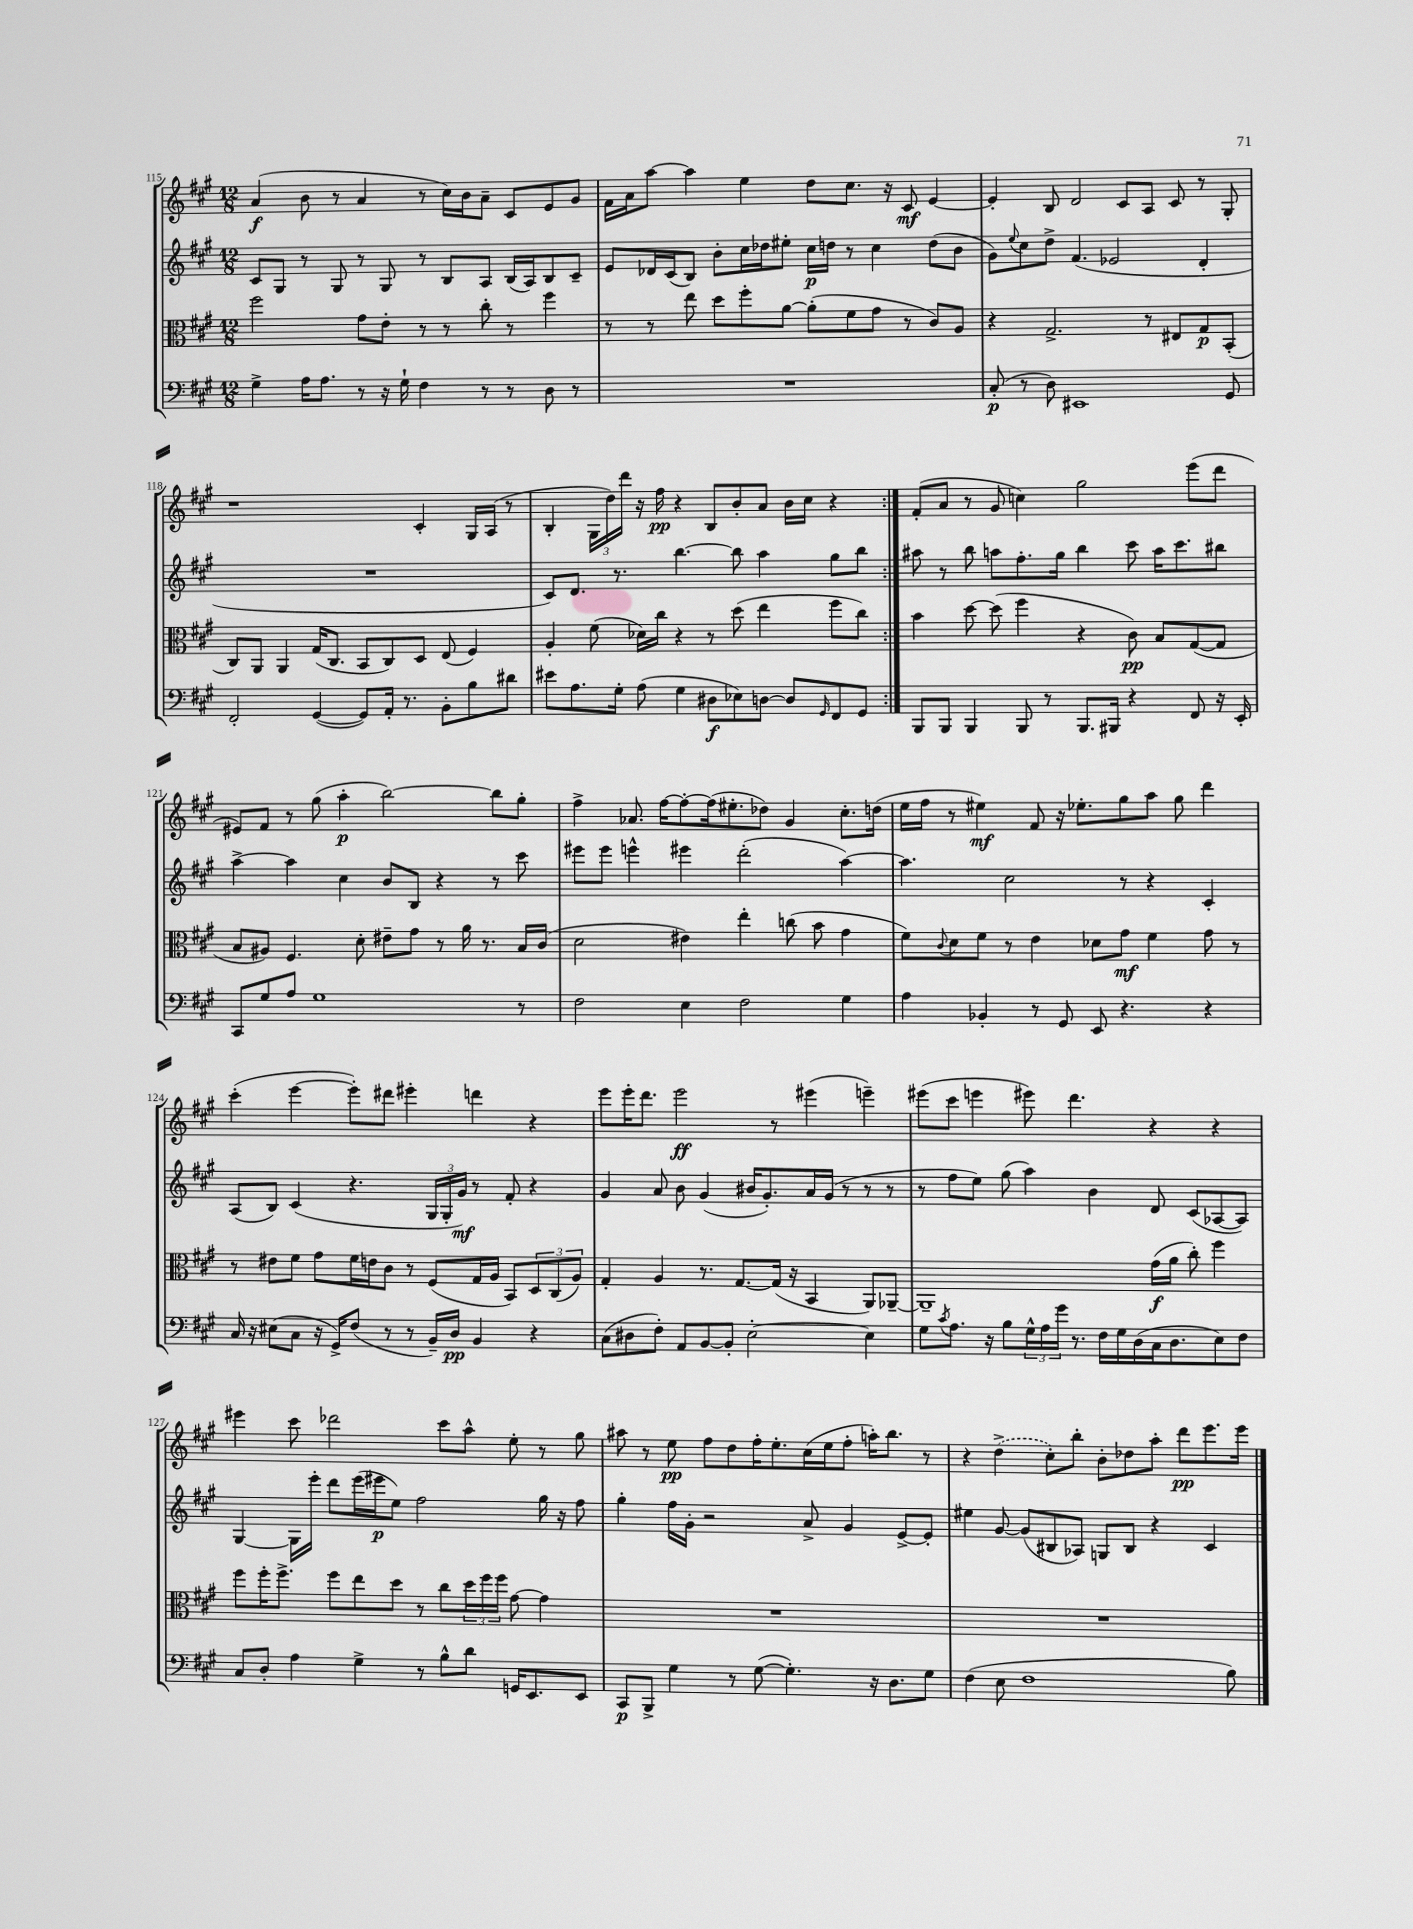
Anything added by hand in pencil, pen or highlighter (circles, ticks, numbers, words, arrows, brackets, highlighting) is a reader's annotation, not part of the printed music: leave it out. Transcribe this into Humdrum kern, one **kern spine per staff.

**kern	**kern	**kern	**kern
*staff4	*staff3	*staff2	*staff1
*clefF4	*clefC3	*clefG2	*clefG2
*k[f#c#g#]	*k[f#c#g#]	*k[f#c#g#]	*k[f#c#g#]
*M12/8	*M12/8	*M12/8	*M12/8
4G#^\	2ff#\	8c#/L	(4a/
.	.	8G#/J	.
16A\LK	.	8r	8b\
8.A\J	.	.	.
.	.	8G#/	8r
8r	8g#\L	8r	4a/
16r	8e'\J	8G#/	.
16G#`\	.	.	.
4F#\	8r	8r	8r
.	8r	8B/L	16cc#\LL)
.	.	.	16b\J
8r	8cc#'\	8A/J	8a~\J
8r	8r	(16B/LL	8c#/L
.	.	16A/J)	.
8D\	4ff#\	8B/	8e/
8r	.	8c#~/J	8g#/J
=	=	=	=
1.r	8r	8e/L	16f#\LL
.	.	.	16a\J
.	8r	16d-/L	[8aa\J
.	.	(16c#/J	.
.	8ee\	8B/J)	4aa\]
.	8dd\L	8b'\L	.
.	8ff#'\	16cc#\L	4ee\
.	.	16dd-\J	.
.	[8a\J	8ee#'\J	.
.	(8a'\]L	16cc#\LL	8dd\L
.	.	16dd\JJ	.
.	8f#\	8r	8.cc#\J
.	8g#\J	4cc#\	.
.	.	.	16r
.	8r	.	8c#/
.	8c#/L)	(8dd\L	[4e/
.	8A/J	8b\J	.
=	=	=	=
(8C#'/	4r	8g#\L)	4e'/]
.	.	8qqee/	.
8r	.	8cc#\	.
8D\)	2.G#^/	8dd^\J	8B/
1EE#	.	(4.f#/	2d/
.	.	2e-/	.
.	.	.	8c#/L
.	8r	.	8A/J
.	8E#/L	.	8c#/
.	8G#/	4d'/	8r
8GG#/	(8BB'/J	.	8G#'/
=	=	=	=
2FF#'/	8C#/L)	1.r	1r
.	8AA/J	.	.
.	4AA/	.	.
([4GG#/	(16G#/LK	.	.
.	8.C#/J	.	.
8GG#/]L)	8BB/L	.	.
16AA'/Jk	8C#/)	.	.
8.r	.	.	.
.	8D/J	.	4c#'/
8BB'\L	(8E/	.	.
8B\	4F#/)	.	16G#/LL
.	.	.	(16A/JJ
8d#\J	.	.	8r
=	=	=	=
8e#\L	4A'/	8c#/L)	4B'/
8.A\	.	8.d/J	.
.	(8f#\	.	24G#\LL
.	.	.	24dd\)
16G#'\Jk	.	8.r	.
.	.	.	24ddd\JJ
(8A\	16d-\LL)	.	16r
.	16cc#\JJ	.	16ff#\
4G#\	4r	[4.bb\	4r
8D#\L	8r	.	8B/L
8E-\)	(8dd\	8bb\]	8b'/
[8D\J	4ee\	4aa\	8a/J
8D/]L	.	.	16b\LL
.	.	.	16cc#\JJ
16qqGG#/	.	.	.
8FF#/	8ff#\L	8gg#\L	4r
8GG#/J	8cc#\J)	8bb\J	.
=:|!	=:|!	=:|!	=:|!
8BBB/L	4b\	8aa#\	(8f#'/L
8BBB/J	.	8r	8a/J
4BBB/	[8dd\	8bb\	8r
.	(8dd\]	8aa\L	8g#/
8BBB/	4ff#\	8.ff#'\	4cc\)
8r	.	.	.
.	.	16gg#\Jk	.
8.BBB/L	4r	4bb\	2gg#\
16BBB#/Jk	.	.	.
4r	8c#\)	8ccc#\	.
.	8B/L	16aa\LK	.
.	.	8.ccc#\	.
8FF#/	([8G#/	.	(8eee\L
16r	8G#/]J	8bb#\J	8ddd\J
16EE'/	.	.	.
=	=	=	=
8CC#/L	8B/L	[4aa^\	8e#/L)
8G#/	8A#/J)	.	8f#/J
8A/J	4.F#/	4aa\]	8r
1G#	.	.	(8gg#\
.	.	4cc#\	4aa'\
.	8d'\	.	.
.	8e#~\L	8b/L	[2bb\)
.	8g#\J	8B/J	.
.	8r	4r	.
.	16a\	.	.
.	8.r	.	.
.	.	8r	8bb\]L
8r	16B/LL	8ccc#\	8gg#'\J
.	(16c#/JJ	.	.
=	=	=	=
2F#\	2d\	8eee#\L	4ff#^\
.	.	8eee#\J	.
.	.	4eee^^\	8.a-/
.	.	.	[16ff#\LK
4E\	4e#\)	4eee#\	8ff#'\_
.	.	.	(16ff#\]k
.	.	.	8.ee#'\
2F#\	4ee'\	(2ddd'\	.
.	.	.	8dd-\J)
.	(8cc\	.	4g#/
.	8b\	.	.
4G#\	4g#\	[4aa\)	8.cc#'\L
.	.	.	(16dd\Jk
=	=	=	=
4A\	8f#\L)	4.aa\]	16ee\LL
.	.	.	16ff#\JJ
.	8qqc#/	.	.
.	8d\	.	8r
4BB-'/	8f#\J	.	4ee#\)
.	8r	2cc#\	.
8r	4e\	.	8f#/
8GG#/	.	.	16r
.	.	.	8.ee-'\L
8EE/	8d-\L	.	.
4.r	8g#\J	8r	8gg#\
.	4f#\	4r	8aa\J
.	.	.	8gg#\
4r	8g#\	4c#'/	4ddd\
.	8r	.	.
=	=	=	=
16C#/	8r	(8A/L	(4ccc#'\
16r	.	.	.
(8E#\L	8e#\L	8B/J)	.
8C#\J	8f#\J	(4c#/	[4eee\
16r	8g#\L	.	.
16GG#^/LK)	.	.	.
(8F#/J	16f#\L	4.r	8eee'\]L)
.	16e\J	.	.
8r	8c#\J	.	8ddd#\J
8r	8r	.	4eee#'\
16BB~/LL)	(8F#/L	24G#/LL	.
.	.	24G#'/	.
16D/JJ	.	.	.
.	.	24g#/JJ)	.
4BB/	16G#/L	8r	4ddd\
.	16A/JJ	.	.
.	8BB/L)	8f#'/	.
4r	12D/	4r	4r
.	(12C#/	.	.
.	12A/J)	.	.
=	=	=	=
(8C#\L	4G#'/	4g#/	8eee\L
8D#\	.	.	16eee'\K
.	.	.	8.ddd\J
8F#'\J)	4A/	8a/	.
8AA/L	.	8b\	2eee\
[8BB/	8.r	(4g#/	.
8BB'/]J	.	.	.
.	[8.G#/L	.	.
[2E'\	.	16b#/LK	.
.	.	8.g#'/)	.
.	(16G#/]Jk	.	8r
.	16r	.	.
.	4BB/	16a/L	(4eee#\
.	.	(16g#/JJ	.
.	.	8r	.
4E\]	8AA/L)	8r	4eee~\)
.	[8AA-~/J	8r	.
=	=	=	=
8G#\L	1AA-~]	8r	(8eee#\L
8qc#/	.	.	.
8.A\J	.	8ff#\L	8ccc#\J
.	.	8ee\J)	4eee\
16r	.	.	.
8B\L	.	(8gg#\	.
24G#^^\L	.	4aa\)	8eee#\)
24A\	.	.	.
24g#\JJ	.	.	.
8.r	.	.	4.ddd\
.	.	4b\	.
16F#\LL	.	.	.
16G#\	.	.	.
(16D\	.	.	.
16C#\J	(16g#\LL	8d/	4r
8.D\	16a\JJ	.	.
.	8cc#'\)	(8c#/L	.
8E\)	4ff#\	[8A-/	4r
8F#\J	.	8A-/]J)	.
=	=	=	=
8C#/L	8ff#\L	[4G#/	4eee#\
8D'/J	16ff#'\K	.	.
.	8.ff#^\J	.	.
4A\	.	16G#\]LL	8ccc#\
.	.	16eee'\JJ	.
.	8ff#\L	8ddd\L	2ddd-\
4G#^\	8ee\	(16eee\L	.
.	.	16eee#\J	.
.	8dd\J	8ee\J)	.
8r	8r	2ff#\	.
8B^^\L	8cc#\L	.	8ccc#\L
8d\J	24dd\L	.	8aa^^\J
.	24ff#\	.	.
.	24ff#\JJ	.	.
16GG/LK	[8g#\	.	8ee'\
8.EE/	.	.	.
.	4g#\]	16gg#\	8r
.	.	16r	.
8EE/J	.	8ff#\	8gg#\
=	=	=	=
8CC#/L	1.r	4gg#'\	8aa#\
8BBB^/J	.	.	8r
4G#\	.	16ff#\LL	8ee\
.	.	16g#'\JJ	.
.	.	2r	8ff#\L
8r	.	.	8dd\
([8G#\	.	.	16ff#'\K
.	.	.	8.ee'\
4.G#'\])	.	.	.
.	.	8a^/	(16cc#\L
.	.	.	16ee\J
.	.	4g#/	8ff#'\J
16r	.	.	16aa'\LK)
8.D\L	.	.	8.bb\J
.	.	[8e^/L	.
8G#\J	.	8e'/]J	8r
=	=	=	=
(4F#\	1.r	4ee#\	4r
8E\	.	[8g#/	(4dd^\
1F#	.	(8g#/]L	.
.	.	8B#/	8cc#'\L)
.	.	8A-/J)	8bb'\J
.	.	8G/L	8b'\L
.	.	8B#/J	8dd-\
.	.	4r	8aa'\J
.	.	.	8ddd\L
.	.	4c#/	8.eee\
8B\)	.	.	.
.	.	.	16eee\Jk
==	==	==	==
*-	*-	*-	*-
